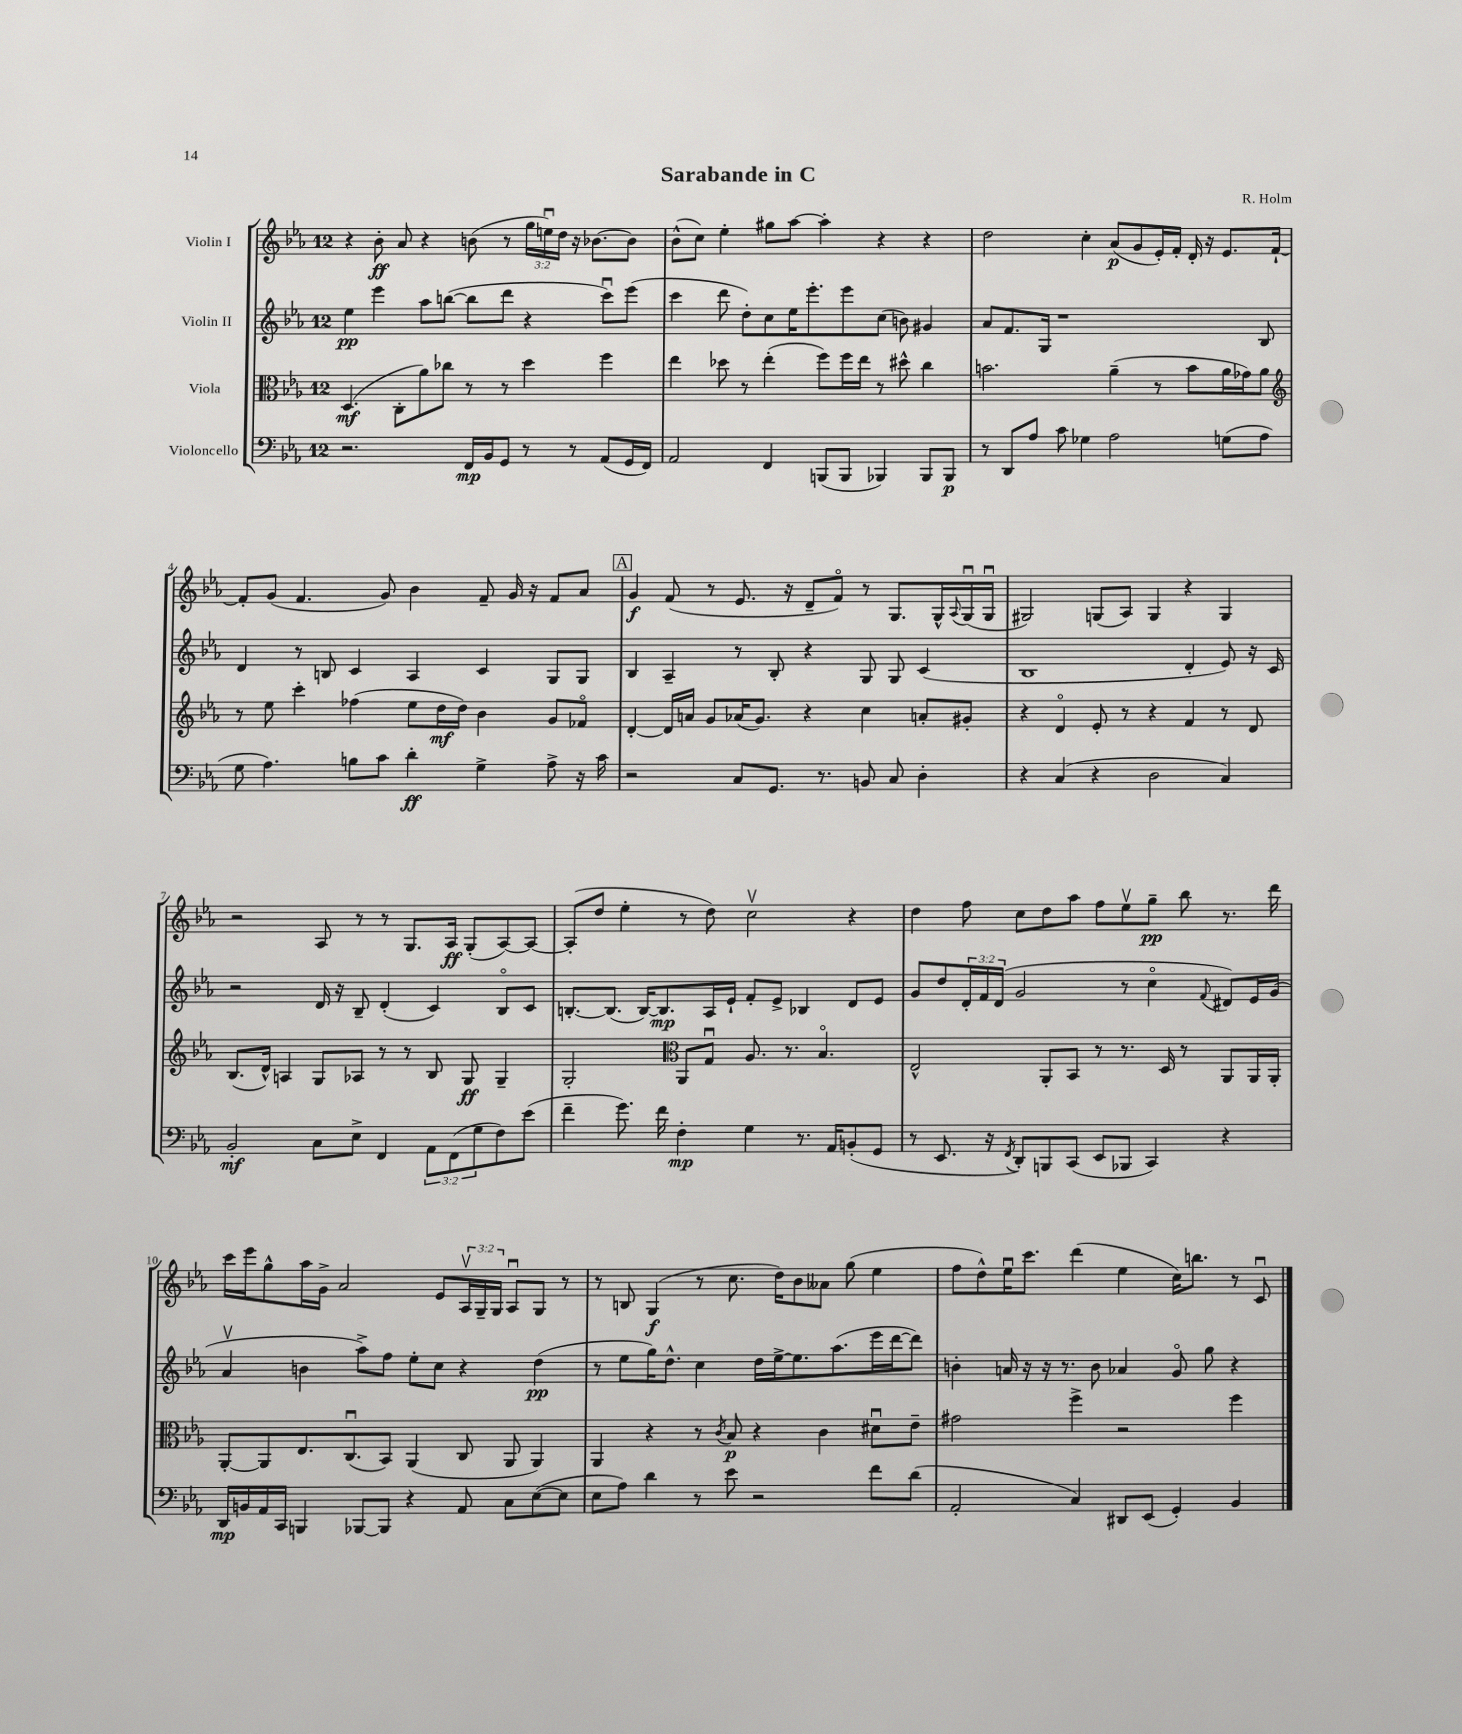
\header { title = "Sarabande in C" composer = "R. Holm" }
<<
\new StaffGroup <<
\new Staff = "s0" \with { instrumentName = "Violin I" } {
    \clef treble \key ees \major \once \override Staff.TimeSignature.style = #'single-digit \time 12/8 \override Staff.TupletNumber.text = #tuplet-number::calc-fraction-text
    r4 bes'8-.\ff aes'8 r4 b'8( r8 \tuplet 3/2 { g''16 e''16\downbow) d''16 } r16 bes'8.~ bes'8 |
    bes'8-^( c''8) ees''4-. gis''8 aes''8~ aes''4-. r4 r4 |
    d''2 c''4-. aes'8\p( g'8 ees'16-.) f'16-. d'16-. r16 ees'8. f'16~-! |
    f'8-. g'8( f'4. g'8) bes'4 f'8-- g'16 r16 f'8 aes'8 |
    \mark \markup { \box "A" } g'4\f f'8( r8 ees'8. r16 d'8-- f'8\flageolet) r8 g8. g16-^ \appoggiatura { aes8 } g16\downbow( g16\downbow |
    gis2) g8( aes8) g4 r4 g4 |
    r2 aes8 r8 r8 g8. aes16\ff g8-.( aes8~) aes8~ |
    aes8-.( d''8 ees''4-. r8 d''8) c''2\upbow r4 |
    d''4 f''8 c''8 d''8 aes''8 f''8 ees''8\upbow g''8--\pp bes''8 r8. d'''16 |
    c'''16 ees'''16 g''8-^ aes''16 g'16-> aes'2 ees'8 \tuplet 3/2 { aes16\upbow g16-- g16 } aes8\downbow g8 r8 |
    r8 b8 g4\f( r8 c''8. d''16) bes'8 aeses'8 g''8( ees''4 |
    f''8 d''8-^) ees''16\downbow c'''8. d'''4( ees''4 c''16) b''8. r8 c'8\downbow \bar "|." |
}
\new Staff = "s1" \with { instrumentName = "Violin II" } {
    \clef treble \key ees \major \once \override Staff.TimeSignature.style = #'single-digit \time 12/8 \override Staff.TupletNumber.text = #tuplet-number::calc-fraction-text
    ees''4\pp ees'''4 aes''8 b''8~( b''8 d'''8 r4 c'''8\downbow) ees'''8( |
    c'''4 d'''8 d''8-.) c''8 ees''16 ees'''8.-. ees'''8 c''8( b'8) gis'4 |
    aes'8 f'8. g16 r1 bes8 |
    d'4 r8 b8 c'4 aes4 c'4 g8 g8 |
    \mark \markup { \box "A" } bes4 aes4-- r8 bes8-. r4 g8 g8 c'4( |
    bes1 d'4-. ees'8) r16 c'16 |
    r2 d'16 r16 bes8-- d'4-.( c'4) bes8\flageolet c'8 |
    b8.~-. b8.( b16~) b8.\mp aes16 ees'16-! f'8-. ees'8-> bes4 d'8 ees'8 |
    g'8 d''8 \tuplet 3/2 { d'16-. f'16 d'16( } g'2 r8 c''4\flageolet \appoggiatura { f'8 } dis'8) ees'16 g'16( |
    aes'4\upbow b'4 aes''8->) f''8 ees''8-. c''8 r4 d''4\pp( |
    r8 ees''8 g''16) d''8.-^ c''4 d''16 ees''16~-> ees''8. aes''8.( ees'''16 d'''16~ d'''8) |
    b'4-. a'16 r16 r16 r8. b'8 aes'4 g'8\flageolet g''8 r4 \bar "|." |
}
\new Staff = "s2" \with { instrumentName = "Viola" } {
    \clef alto \key ees \major \once \override Staff.TimeSignature.style = #'single-digit \time 12/8
    d4.\mf( c8-. aes'8) ces''8 r8 r8 d''4 f''4 |
    ees''4 des''8 r8 ees''4-.( f''8) f''16 ees''16 r8 dis''8-^ c''4 |
    b'2. aes'4--( r8 b'8 aes'16 ges'16) aes'8 |
    \clef treble r8 ees''8 c'''4-. fes''4( ees''8 d''16\mf d''16) bes'4 g'8 fes'8\flageolet |
    \mark \markup { \box "A" } d'4~-. d'16 a'16 g'8 aes'16( g'8.) r4 c''4 a'8-. gis'8-. |
    r4 d'4\flageolet ees'8-. r8 r4 f'4 r8 d'8 |
    bes8.( d'16-^) a4 g8 aes8 r8 r8 bes8 g8\ff g4-- |
    g2-. \clef alto aes,8 g8\downbow aes8. r8. bes4.\flageolet |
    ees2-^ aes,8-. bes,8 r8 r8. d16 r8 aes,8 aes,16 aes,16-. |
    aes,8~-. aes,8 ees8. c8.\downbow( bes,8) aes,4( c8 aes,8 aes,4) |
    aes,4 r4 r8 \acciaccatura { c'8 } bes8\p r4 c'4 dis'8\downbow ees'8-- |
    gis'2 f''4-> r2 f''4 \bar "|." |
}
\new Staff = "s3" \with { instrumentName = "Violoncello" } {
    \clef bass \key ees \major \once \override Staff.TimeSignature.style = #'single-digit \time 12/8 \override Staff.TupletNumber.text = #tuplet-number::calc-fraction-text
    r2. f,16\mp bes,16 g,8 r8 r8 aes,8( g,16 f,16) |
    aes,2 f,4 b,,8( b,,8 bes,,4) bes,,8 bes,,8\p |
    r8 d,8 aes8 c'8 ges4 aes2 g8( aes8 |
    g8 aes4.) b8 c'8 d'4-.\ff g4-> aes8-> r16 c'16 |
    \mark \markup { \box "A" } r2 c8 g,8. r8. b,8 c8 d4-. |
    r4 c4( r4 d2 c4) |
    bes,2-.\mf c8 ees8-> f,4 \tuplet 3/2 { aes,8 f,8( g8 } f8) ees'8( |
    f'4-- g'8.) f'16 f4-.\mp g4 r8. aes,16 b,8-.( g,8 |
    r8 ees,8. r16 \acciaccatura { f,8 } d,8-.) b,,8 c,8( ees,8 bes,,8 c,4) r4 |
    d,16\mp b,16 aes,16 c,16 b,,4 bes,,8~ bes,,8 r4 aes,8 c8 ees8~( ees8 |
    ees8 aes8) d'4 r8 ees'8 r2 f'8 d'8( |
    aes,2-. c4) dis,8 ees,8( g,4-.) bes,4 \bar "|." |
}
>>
>>
